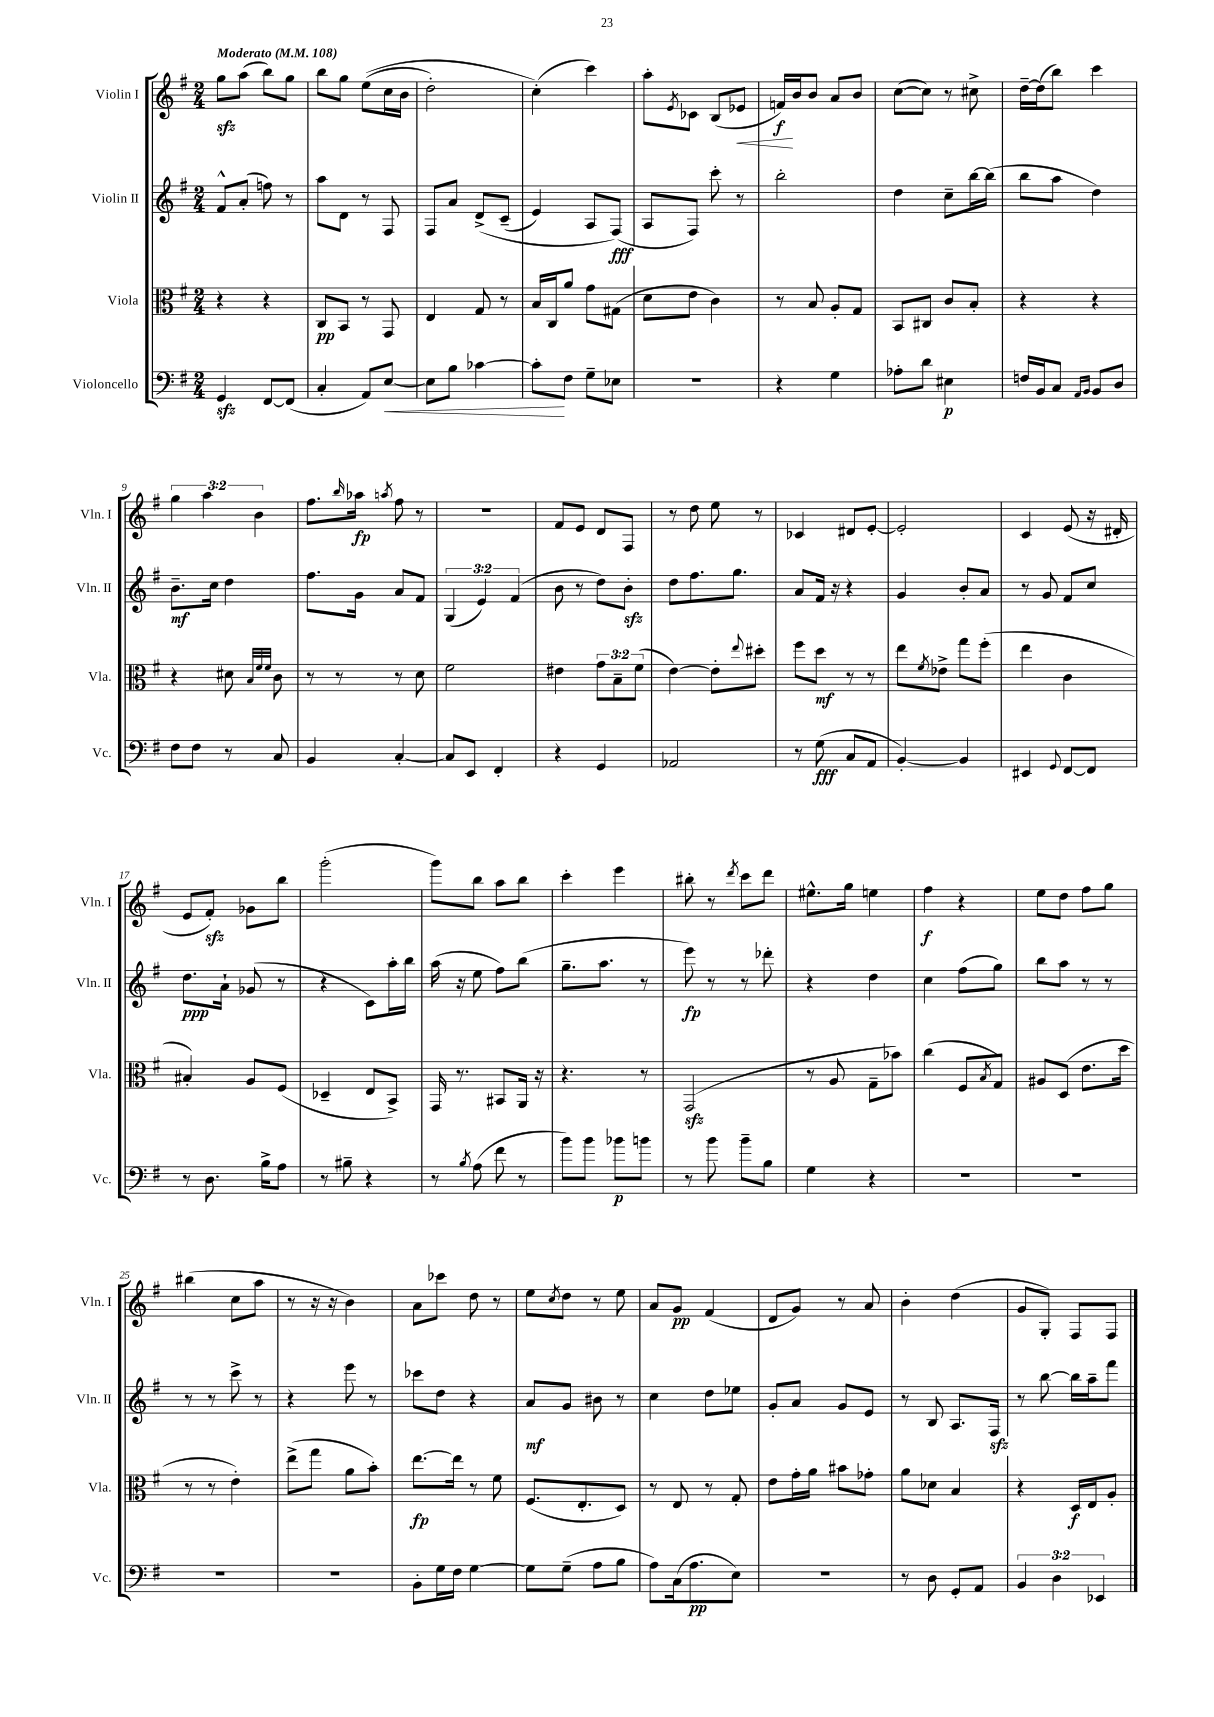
<<
\new StaffGroup <<
\new Staff = "s0" \with { instrumentName = "Violin I" shortInstrumentName = "Vln. I" } {
    \clef treble \key g \major \numericTimeSignature \time 2/4 \override Staff.TupletNumber.text = #tuplet-number::calc-fraction-text \tempo "Moderato" 4 = 108
    g''8\sfz a''8( b''8) g''8 |
    b''8 g''8 e''8(\( c''16 b'16 |
    d''2-.) |
    c''4-.(\) c'''4) |
    a''8-. \acciaccatura { e'8 } ces'8 b8( ees'8\< |
    f'16\f\!) b'16 b'8 a'8 b'8 |
    c''8~( c''8) r8 cis''8-> |
    d''16~-- d''16( b''8) c'''4 |
    \tuplet 3/2 { g''4 a''4 b'4 } |
    fis''8. \grace { b''16 } aes''16\fp \acciaccatura { a''8 } fis''8 r8 |
    R2 |
    fis'8 e'8 d'8 fis8 |
    r8 d''8 e''8 r8 |
    ces'4 dis'8 e'8~-. |
    e'2-. |
    c'4 e'8( r16 dis'16-. |
    e'8 fis'8-.\sfz) ges'8 b''8 |
    g'''2-.( |
    g'''8) b''8 a''8 b''8 |
    c'''4-. e'''4 |
    bis''8-. r8 \acciaccatura { d'''8 } c'''8 d'''8 |
    eis''8.-^ g''16 e''4 |
    fis''4\f r4 |
    e''8 d''8 fis''8 g''8 |
    bis''4( c''8 a''8 |
    r8 r16 r16 b'4) |
    a'8 ces'''8 d''8 r8 |
    e''8 \acciaccatura { c''8 } d''8 r8 e''8 |
    a'8 g'8\pp fis'4( |
    d'8 g'8) r8 a'8 |
    b'4-. d''4( |
    g'8 g8-.) fis8 fis8 \bar "|." |
}
\new Staff = "s1" \with { instrumentName = "Violin II" shortInstrumentName = "Vln. II" } {
    \clef treble \key g \major \numericTimeSignature \time 2/4 \override Staff.TupletNumber.text = #tuplet-number::calc-fraction-text
    fis'8-^ a'8-.( f''8) r8 |
    a''8 d'8 r8 fis8 |
    fis8 a'8 d'8->\( c'8--( |
    e'4) a8 fis8\fff(\) |
    a8 fis8) c'''8-. r8 |
    b''2-. |
    d''4 c''8-- b''16~ b''16( |
    b''8 a''8 d''4) |
    b'8.--\mf c''16 d''4 |
    fis''8. g'16 a'8 fis'8 |
    \tuplet 3/2 { g4( e'4) fis'4( } |
    b'8 r8 d''8) b'8-.\sfz |
    d''8 fis''8. g''8. |
    a'8 fis'16 r16 r4 |
    g'4 b'8-. a'8 |
    r8 g'8 fis'8 c''8 |
    d''8.\ppp a'16-! ges'8( r8 |
    r4 c'8) a''16-. b''16 |
    a''16( r16 e''8 fis''8) b''8( |
    g''8.-- a''8. r8 |
    e'''8\fp) r8 r8 des'''8-. |
    r4 d''4 |
    c''4 fis''8( g''8) |
    b''8 a''8 r8 r8 |
    r8 r8 c'''8-> r8 |
    r4 e'''8 r8 |
    ces'''8 d''8 r4 |
    a'8\mf g'8 bis'8 r8 |
    c''4 d''8 ees''8 |
    g'8-. a'8 g'8 e'8 |
    r8 b8 a8. fis16\sfz |
    r8 b''8~ b''16 a''16-- fis'''8 \bar "|." |
}
\new Staff = "s2" \with { instrumentName = "Viola" shortInstrumentName = "Vla." } {
    \clef alto \key g \major \numericTimeSignature \time 2/4 \override Staff.TupletNumber.text = #tuplet-number::calc-fraction-text
    r4 r4 |
    c8\pp b,8 r8 g,8 |
    e4 g8 r8 |
    b16 c16 a'8 g'8 gis8( |
    d'8 e'8 c'4) |
    r8 b8 a8-. g8 |
    b,8 cis8 c'8 b8-. |
    r4 r4 |
    r4 dis'8 \grace { b32 fis'32 fis'32 } c'8 |
    r8 r8 r8 d'8 |
    fis'2 |
    eis'4 \tuplet 3/2 { g'8 b8-- fis'8( } |
    e'4~) e'8-. \appoggiatura { e''8 } dis''8-. |
    fis''8 d''8\mf r8 r8 |
    e''8 \acciaccatura { fis'8 } ees'8-> g''8 fis''8-.( |
    e''4 c'4 |
    bis4-.) a8 fis8( |
    des4-- e8 b,8->) |
    g,16 r8. bis,8 a,16 r16 |
    r4. r8 |
    g,2\sfz( |
    r8 a8 g8-- bes'8) |
    c''4( fis8 \acciaccatura { b8 } g8) |
    ais8 d8( e'8. d''16 |
    r8 r8 e'4-.) |
    e''8->( g''8 a'8 b'8-.) |
    e''8.~\fp e''16 r8 fis'8 |
    fis8.( e8.-. d8) |
    r8 e8 r8 g8-. |
    e'8 g'16-. a'16 bis'8 ges'8-. |
    a'8 des'8 b4 |
    r4 d16\f e16 a8-. \bar "|." |
}
\new Staff = "s3" \with { instrumentName = "Violoncello" shortInstrumentName = "Vc." } {
    \clef bass \key g \major \numericTimeSignature \time 2/4 \override Staff.TupletNumber.text = #tuplet-number::calc-fraction-text
    g,4\sfz fis,8~ fis,8( |
    c4-. a,8) e8~\< |
    e8 b8 ces'4~ |
    ces'8-.\! fis8 g8-- ees8 |
    r2 |
    r4 g4 |
    aes8-. d'8 eis4\p |
    f16 b,16 c8 \grace { a,16 b,16 } b,8 d8 |
    fis8 fis8 r8 c8 |
    b,4 c4~-. |
    c8 e,8 fis,4-. |
    r4 g,4 |
    aes,2 |
    r8 g8\fff( c8 a,8 |
    b,4~-.) b,4 |
    eis,4 \appoggiatura { g,8 } fis,8~ fis,8 |
    r8 d8. b16-> a8 |
    r8 bis8-- r4 |
    r8 \acciaccatura { b8 } a8( fis'8 r8 |
    b'8) b'8 bes'8\p b'8 |
    r8 b'8 b'8-- b8 |
    g4 r4 |
    R2 |
    R2 |
    R2 |
    R2 |
    b,8-. g16 fis16 g4~ |
    g8 g8--( a8 b8 |
    a8) c16( a8.\pp e8) |
    R2 |
    r8 d8 g,8-. a,8 |
    \tuplet 3/2 { b,4 d4 ees,4 } \bar "|." |
}
>>
>>
